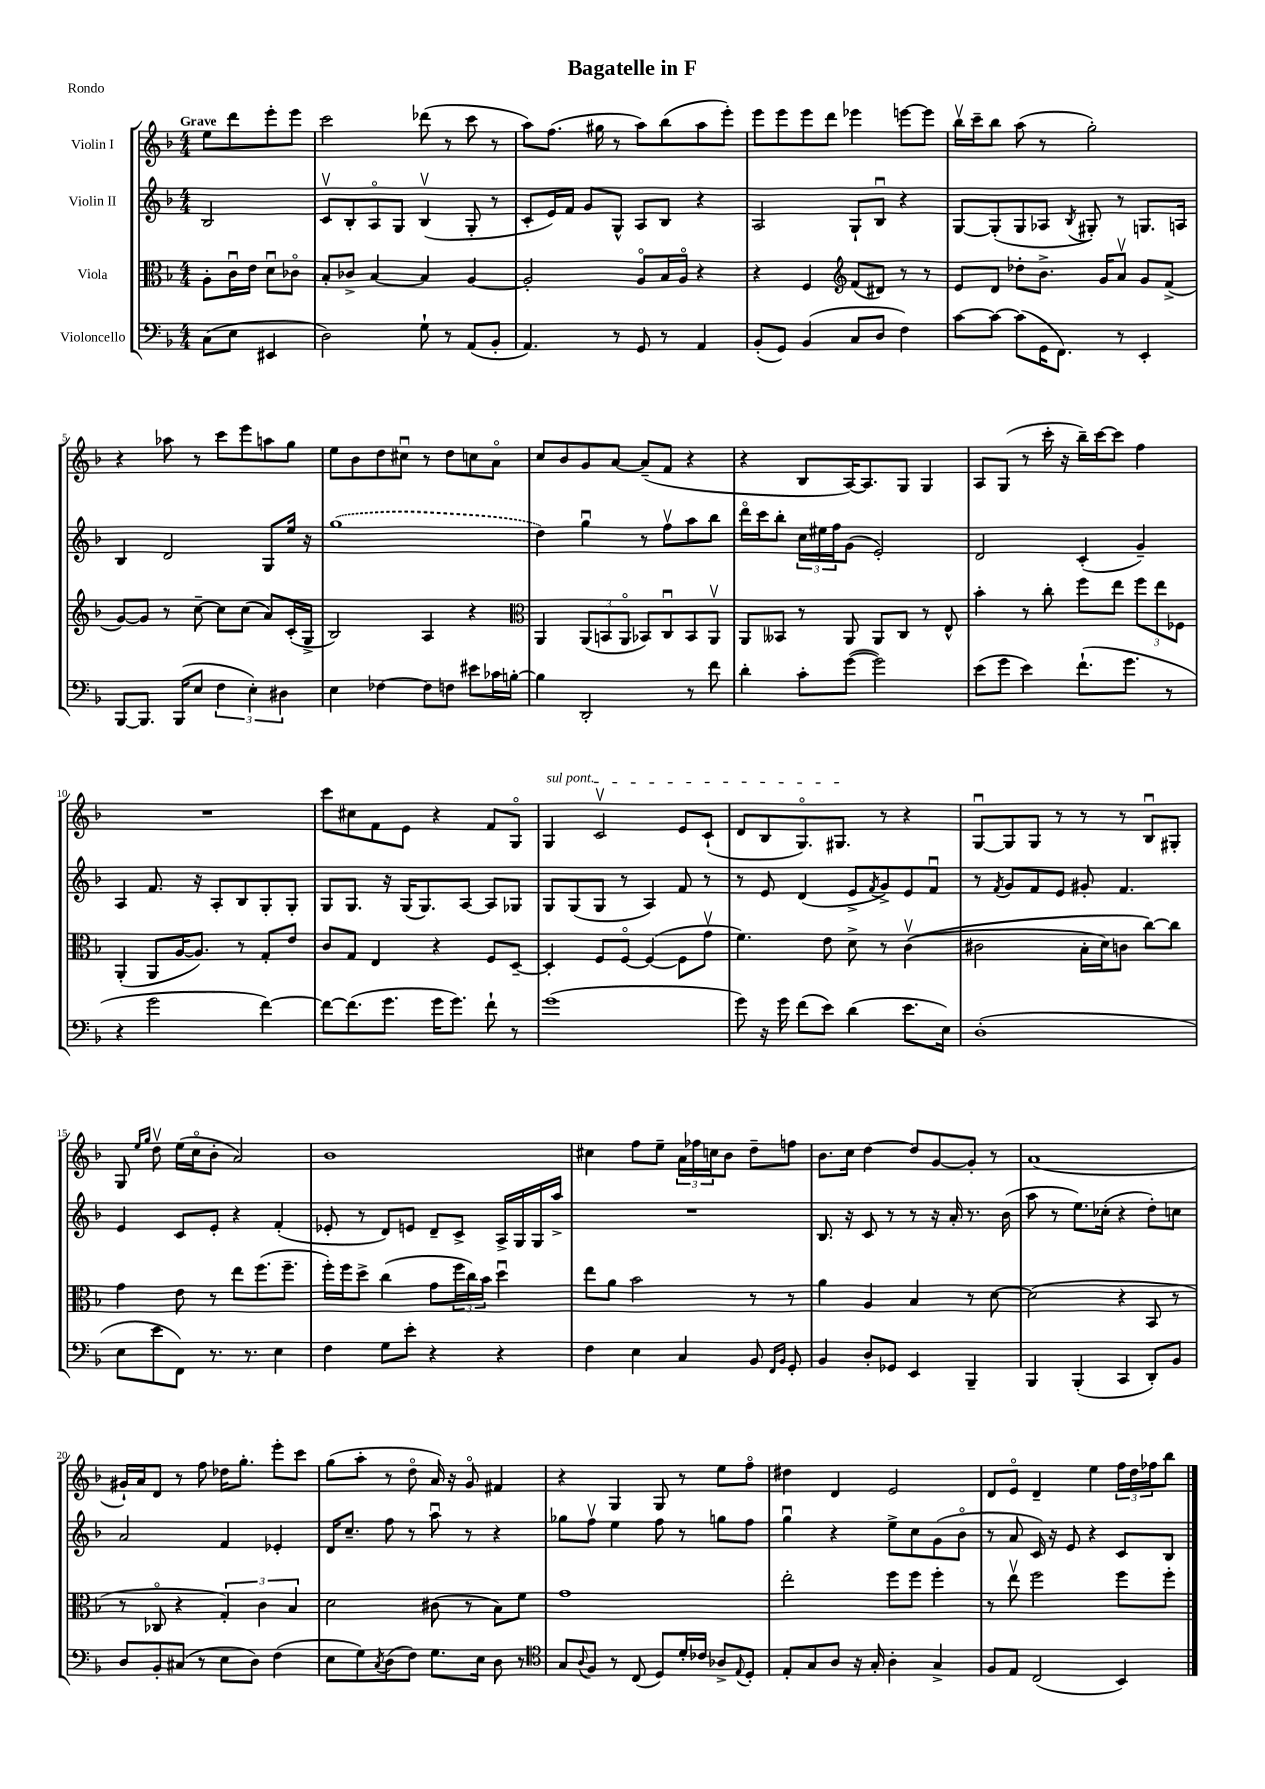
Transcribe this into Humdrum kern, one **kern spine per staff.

**kern	**kern	**kern	**kern
*staff4	*staff3	*staff2	*staff1
*clefF4	*clefC3	*clefG2	*clefG2
*k[b-]	*k[b-]	*k[b-]	*k[b-]
*M4/4	*M4/4	*M4/4	*M4/4
(8C	8A'	2B-	8ee
8E	16cu	.	8ddd
.	16e	.	.
4EE#	8du	.	8eee'
.	8c-o	.	8eee
=	=	=	=
2D)	8B-'	8cv	2ccc
.	8c-^	8B-'	.
.	[4B-	8Ao	.
.	.	8G	.
8G`	4B-]	(4B-v	(8ddd-
8r	.	.	8r
(8AA	[4A	8G'	8ccc
8BB-'	.	8r	8r
=	=	=	=
4.AA)	2A']	8c'	8aa)
.	.	16e)	(8.ff
.	.	16f	.
.	.	8g	.
.	.	.	16gg#
8r	.	8G^^	8r
8GG	8Ao	8A	8aa)
8r	16B-	8B-	(8bb-
.	16Ao	.	.
4AA	4r	4r	8aa
.	.	.	8eee')
=	=	=	=
(8BB-'	4r	2A	8eee
8GG)	.	.	8eee
(4BB-	4F	.	8eee
.	.	.	8ddd
*	*clefG2	*	*
8C	(8f	8G`	4eee-
8D	8d#)	8B-u	.
4F)	8r	4r	[8eee
.	8r	.	8eee]
=	=	=	=
[8c	8e	[8G	16bb-v
.	.	.	16ccc~
8c_	8d	(8G']	8bb-
(8c]	8dd-'	8G	(8aa
16GG	8.b-^	8A-	8r
8.FF)	.	.	.
.	.	8qB-	.
.	.	8G#')	2gg')
.	16g	.	.
8r	8av	8r	.
4EE'	8g	8.G	.
.	(8f^	.	.
.	.	16A	.
=	=	=	=
[8BBB-	[8g)	4B-	4r
8.BBB-]	8g]	.	.
.	8r	2d	8aa-
(16BBB-	.	.	.
8E	[8cc~	.	8r
6F	8cc]	.	8ccc
.	(8cc	.	8eee
6E')	.	.	.
.	8a)	8G	8aa
6D#	.	.	.
.	(16c'	16ee	8gg
.	16G^	16r	.
=	=	=	=
4E	2B-)	(1gg	8ee
.	.	.	8b-
[4F-	.	.	8dd
.	.	.	8cc#u
8F-]	4A	.	8r
8F	.	.	8dd
8e#	4r	.	8cc
16c-	.	.	8ao
[16B'	.	.	.
=	=	=	=
*	*clefC3	*	*
4B]	4AA	4dd)	8cc
.	.	.	8b-
2DD'	(12AA	4ggu	8g
.	12BB	.	.
.	.	.	[8a
.	12AAo	.	.
.	8BB-)	8r	(8a~]
.	8Cu	8ffv	8f
8r	8BB-	8aa	4r
8f	8AAv	8bb-	.
=	=	=	=
4d'	8AA	16dddo	4r
.	.	16ccc	.
.	8BB--	8bb-'	.
8c'	8r	24cc	8B-
.	.	24ee#	.
.	.	24ff	.
([8g	8AA	(8g	[16A)
.	.	.	8.A]
2g])	8AA	2e')	.
.	8C	.	8G
.	8r	.	4G
.	8E^^	.	.
=	=	=	=
(8e	4b-'	2d	8A
8g	.	.	(8G
4e)	8r	.	8r
.	8cc'	.	16ccc'
.	.	.	16r
(8.f`	8ff	(4c'	16bb-~)
.	.	.	[16ccc
.	8ee	.	8ccc]
8.g	.	.	.
.	12ff	4g~)	4ff
.	12ee	.	.
8r	.	.	.
.	12F-	.	.
=	=	=	=
4r	(4AA'	4A	1r
2g	8AA	8.f	.
.	[16A	.	.
.	8.A])	16r	.
.	.	8A'	.
.	8r	8B-	.
[4f)	8G'	8G'	.
.	8e	8G'	.
=	=	=	=
8f_	8c	8G	8ccc
(8.f]	8G	8.G	8cc#
.	4E	.	8f
8.g	.	16r	.
.	.	(16G	8e
.	.	8.G)	.
16g	4r	.	4r
8.g)	.	.	.
.	.	[8A	.
8f`	8F	8A]	8f
8r	[8D~	8G-	8Go
=	=	=	=
(1g	4D']	8G	4G
.	.	(8G	.
.	8F	8G	2cv
.	[8Fo	8r	.
.	(4F_	4A)	.
.	8F]	8f	8e
.	8gv	8r	(8c`
=	=	=	=
8g)	4.f)	8r	8d
16r	.	8e	8B-
16g	.	.	.
(8f	.	(4d	8.Go)
8e)	8e	.	.
.	.	.	8.G#
(4d	8d^	8e^	.
.	.	8qf	.
.	8r	8g^)	8r
8.e	&((4cv	8e	4r
.	.	8fu	.
16E)	.	.	.
=	=	=	=
(1D'	2c#	8r	[8Gu
.	.	8qf	.
.	.	8g	8G]
.	.	8f	8G
.	.	8e	8r
.	16B-'	8g#'	8r
.	16d)	.	.
.	8c	4.f	8r
.	[8cc&)	.	8B-u
.	8cc]	.	8G#'
=	=	=	=
8E	4g	4e	8G
.	.	.	16qqee
.	.	.	16qqgg
8e	.	.	8ddv
8FF)	8e	8c	(16ee
.	.	.	16cco
8.r	8r	8e'	8b-'
.	8ee	4r	2a)
8.r	.	.	.
.	(8.ff	.	.
4E	.	(4f'	.
.	8.ff~	.	.
=	=	=	=
4F	16ff')	8e-'	1b-
.	16ff	.	.
.	8dd^	8r	.
8G	(4cc	8d)	.
8e'	.	8e	.
4r	8g	8d~	.
.	24ff	8c^	.
.	24cc)	.	.
.	24b-	.	.
4r	4ddu	16A^	.
.	.	16G	.
.	.	16G	.
.	.	16aa^	.
=	=	=	=
4F	8ee	1r	4cc#
.	8a	.	.
4E	2b-	.	8ff
.	.	.	8ee~
4C	.	.	24a
.	.	.	24ff-
.	.	.	24cc
.	.	.	8b-
8BB-	8r	.	8dd~
16qqFF	.	.	.
16qqBB-	.	.	.
8GG'	8r	.	8ff
=	=	=	=
4BB-	4a	8.B-	8.b-
.	.	16r	16cc
8D'	4A	8c	[4dd
8GG-	.	8r	.
4EE	4B-	8r	8dd]
.	.	16r	[8g
.	.	16a'	.
4BBB-~	8r	8.r	8g']
.	[8d	.	8r
.	.	(16b-	.
=	=	=	=
4BBB-	(2d]	8aa	(1a
.	.	8r	.
(4BBB-'	.	8.ee)	.
.	.	(16cc-'	.
4CC	4r	4r	.
8DD')	8BB-	8dd')	.
8BB-	8r	8cc	.
=	=	=	=
8D	8r	2a	16g#`)
.	.	.	16a
8BB-'	8C-o	.	8d
(8C#	4r	.	8r
8r	.	.	8ff
8E	6G')	4f	16dd-
.	.	.	8.gg'
8D)	.	.	.
.	6c	.	.
(4F	.	4e-'	8eee'
.	6B-	.	.
.	.	.	8ccc
=	=	=	=
8E	2d	16d	(8gg
.	.	8.cc~	.
8G)	.	.	8aa'
8qC	.	.	.
(8D	.	8ff	8r
8F)	.	8r	8ddo
8.G	(8c#	8aau	16a)
.	.	.	16r
.	8r	8r	8go
16E	.	.	.
8D	8B-)	4r	4f#
8r	8f	.	.
=	=	=	=
*clefC4	*	*	*
8G	1g	8gg-	4r
8qqA	.	.	.
8F	.	8ffv	.
8r	.	4ee	4G
(8C	.	.	.
8D)	.	8ff	8G
16d'	.	8r	8r
16c-	.	.	.
8A-^	.	8gg	8ee
8qqE	.	.	.
8D'	.	8ff	8ffo
=	=	=	=
8E'	2ee'	4ggu	4dd#
8G	.	.	.
8A	.	4r	4d
16r	.	.	.
16G'	.	.	.
4A'	8ff	8ee^	2e
.	8ff	8cc	.
4G^	4ff'	(8g	.
.	.	8b-o	.
=	=	=	=
8F	8r	8r	8d
8E	8eev	8a	8eo
(2C	2ff	16c)	4d~
.	.	16r	.
.	.	8e	.
.	.	4r	4ee
4BB-)	8ff	8c	24ff
.	.	.	24dd
.	.	.	24ff-
.	8ff'	8B-	8bb-
==	==	==	==
*-	*-	*-	*-
